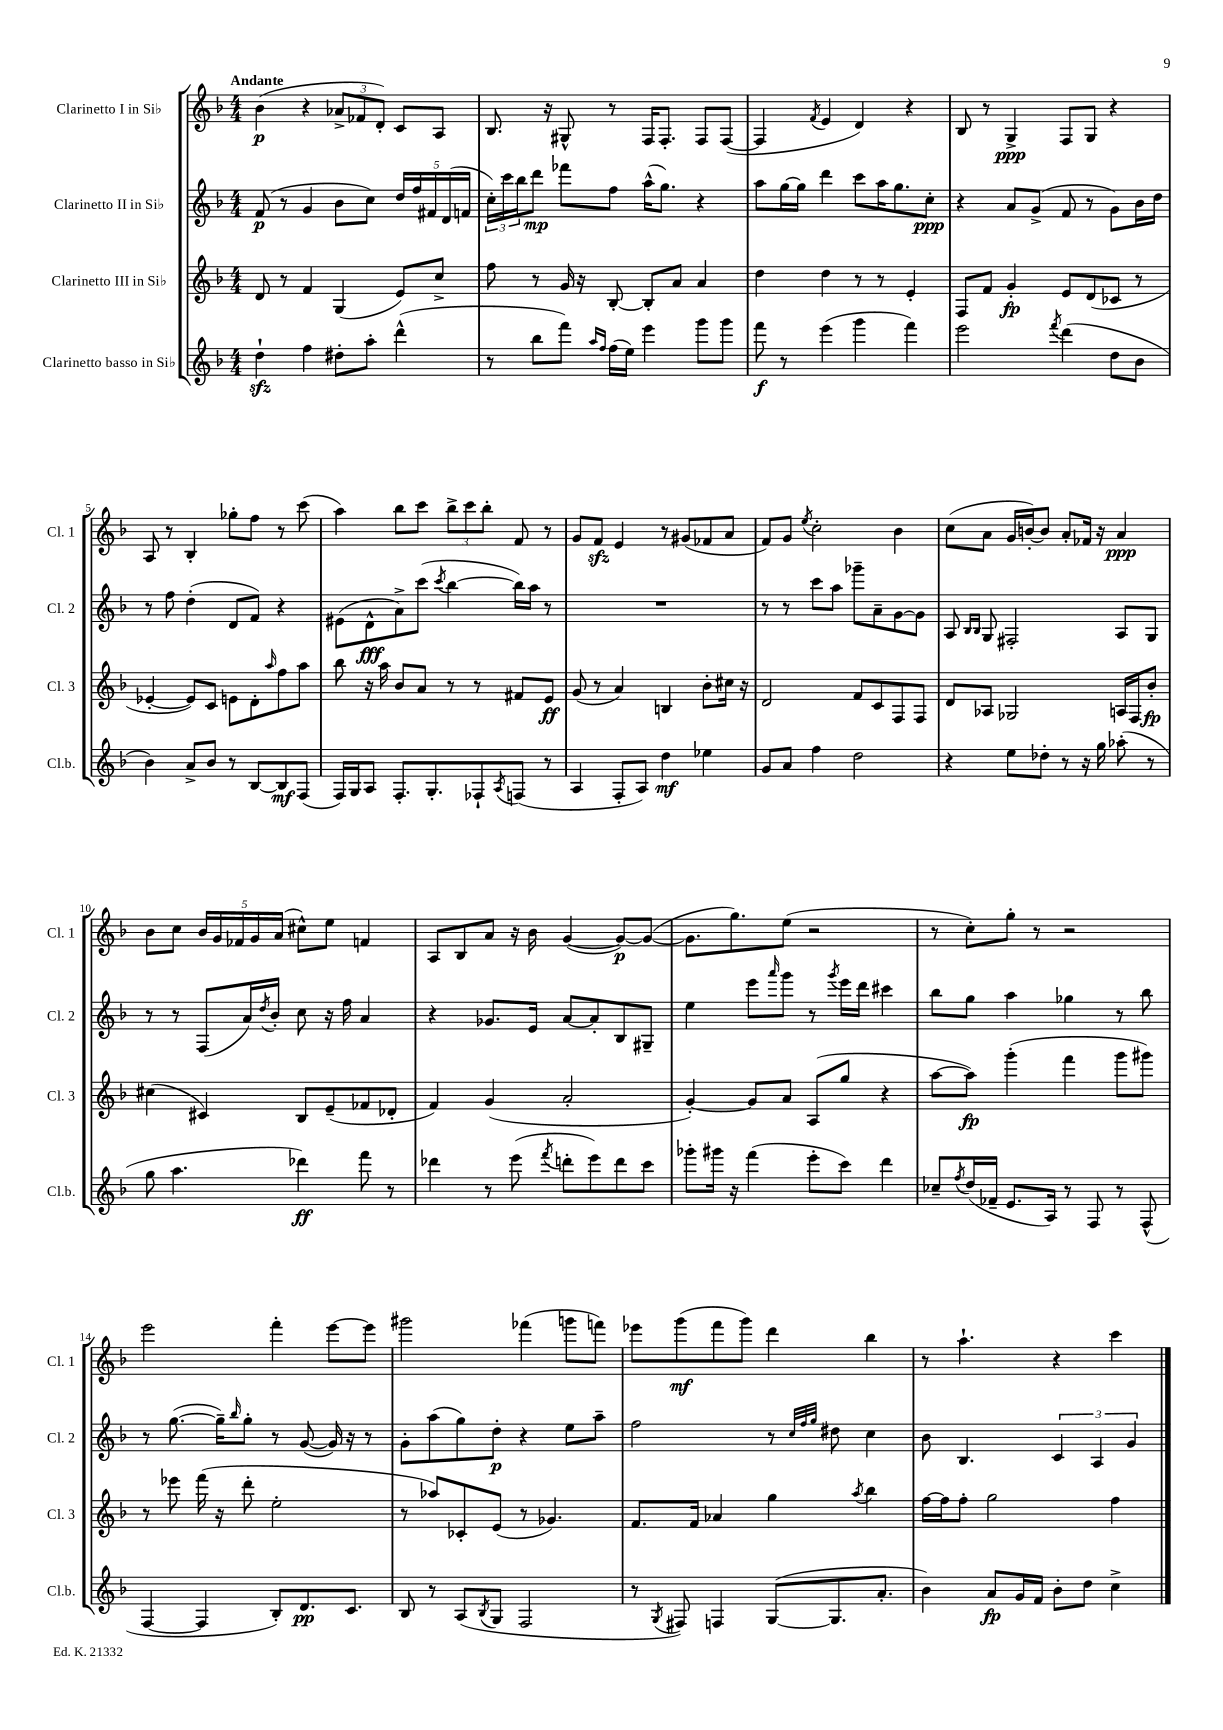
<<
\new StaffGroup <<
\new Staff = "s0" \with { instrumentName = "Clarinetto I in Sib" shortInstrumentName = "Cl. 1" } {
    \clef treble \key f \major \numericTimeSignature \time 4/4 \tempo "Andante"
    bes'4\p( r4 \tuplet 3/2 { aes'8-> fes'8 d'8-.) } c'8 a8 |
    bes8. r16 gis8-^ r8 f16 f8.-. f8 f8~( |
    f4 \acciaccatura { f'8 } e'4 d'4) r4 |
    bes8 r8 g4->\ppp f8 g8 r4 |
    a8 r8 bes4-. ges''8-. f''8 r8 c'''8( |
    a''4) bes''8 c'''8 \tuplet 3/2 { bes''8-> c'''8 bes''8-. } f'8 r8 |
    g'8 f'8\sfz e'4 r8 gis'8( fes'8 a'8 |
    f'8) g'8 \acciaccatura { e''8 } c''2-. bes'4 |
    c''8( a'8 g'16 b'16~-.) b'8 a'8-. fes'16 r16 a'4\ppp |
    bes'8 c''8 \tuplet 5/4 { bes'16 g'16 fes'16 g'16 a'16( } cis''8-^) e''8 f'4 |
    a8 bes8 a'8 r16 bes'16 g'4~( g'8~\p) g'8~( |
    g'8. g''8.) e''8( r2 |
    r8 c''8-.) g''8-. r8 r2 |
    e'''2 f'''4-. e'''8~ e'''8 |
    gis'''2 fes'''4( g'''8 f'''8) |
    ees'''8 g'''8\mf( f'''8 g'''8) d'''4 bes''4 |
    r8 a''4.-! r4 c'''4 \bar "|." |
}
\new Staff = "s1" \with { instrumentName = "Clarinetto II in Sib" shortInstrumentName = "Cl. 2" } {
    \clef treble \key f \major \numericTimeSignature \time 4/4
    f'8\p( r8 g'4 bes'8 c''8) \tuplet 5/4 { d''16 f''16 fis'16 d'16( f'16 } |
    \tuplet 3/2 { c''16-.) c'''16 bes''16 } d'''8\mp fes'''8 f''8 a''16-^( g''8.) r4 |
    a''8 g''16~ g''16 d'''4 c'''8 a''16 g''8. c''8-.\ppp |
    r4 a'8 g'8->( f'8 r8 g'8) bes'16 d''16 |
    r8 f''8 d''4-.( d'8 f'8) r4 |
    eis'8( d'8-^\fff a'8->) c'''8( \acciaccatura { c'''8 } bes''4~ bes''16) a''16 r8 |
    R1 |
    r8 r8 c'''8 a''8 ges'''8-- a'8-- g'8~ g'8 |
    a8 \grace { bes16 bes16 } g8 fis2-. a8 g8 |
    r8 r8 f8( a'16) \acciaccatura { d''8 } bes'16-. c''8 r16 f''16 a'4 |
    r4 ges'8. e'16 a'8~ a'8-. bes8 gis8-- |
    e''4 e'''8 \grace { a'''16 } g'''8 r8 \acciaccatura { g'''8 } e'''16 d'''16 cis'''4 |
    bes''8 g''8 a''4 ges''4 r8 bes''8 |
    r8 g''8.~( g''16--) \grace { bes''16 } g''8-. r8 g'8~( g'16) r16 r8 |
    g'8-. a''8( g''8) d''8-.\p r4 e''8 a''8-- |
    f''2 r8 \grace { c''32 f''32 g''32 } dis''8 c''4 |
    bes'8 bes4. \tuplet 3/2 { c'4 a4 g'4 } \bar "|." |
}
\new Staff = "s2" \with { instrumentName = "Clarinetto III in Sib" shortInstrumentName = "Cl. 3" } {
    \clef treble \key f \major \numericTimeSignature \time 4/4
    d'8 r8 f'4 g4( e'8) c''8-> |
    f''8 r8 g'16 r16 bes8~-. bes8-. a'8 a'4 |
    d''4 d''4 r8 r8 e'4-. |
    f8 f'8 g'4-.\fp e'8 d'8( ces'8 r8 |
    ees'4~-. ees'8) c'8 e'8 d'8-. \grace { a''16 } f''8 a''8 |
    bes''8 r16 a''16 bes'8 a'8 r8 r8 fis'8 e'8\ff |
    g'8( r8 a'4) b4 bes'8-. cis''16 r16 |
    d'2 f'8 c'8 f8 f8 |
    d'8 aes8 ges2 a16 f16 bes'8-.\fp |
    cis''4( cis'4) bes8 e'8--( fes'8 des'8-. |
    f'4) g'4( a'2-. |
    g'4~-.) g'8 a'8 a8( g''8 r4 |
    a''8~ a''8\fp) g'''4-.( f'''4 g'''8 gis'''8) |
    r8 ees'''8 f'''16( r16 d'''8-. e''2-. |
    r8 aes''8) ces'8-. e'8( r8 ges'4.) |
    f'8. f'16 aes'4 g''4 \acciaccatura { a''8 } bes''4 |
    f''16~ f''16 f''8-. g''2 f''4 \bar "|." |
}
\new Staff = "s3" \with { instrumentName = "Clarinetto basso in Sib" shortInstrumentName = "Cl.b." } {
    \clef treble \key f \major \numericTimeSignature \time 4/4
    d''4-!\sfz f''4 dis''8-. a''8-. d'''4-^( |
    r8 bes''8 f'''8) \grace { a''16 f''16 } f''16( e''16) e'''4 g'''8 g'''8 |
    f'''8\f r8 e'''4( g'''4 f'''4) |
    e'''2 \acciaccatura { f'''8 } d'''4( d''8 bes'8 |
    bes'4) a'8-> bes'8 r8 bes8~ bes8\mf f8( |
    f16) g16 a8 f8.-. g8.-. fes8-! \acciaccatura { a8 } f8( r8 |
    a4 f8-. a8) d''4\mf ees''4 |
    g'8 a'8 f''4 d''2 |
    r4 e''8 des''8-. r8 r16 g''16 aes''8-.( r8 |
    g''8 a''4. des'''4\ff) f'''8 r8 |
    des'''4 r8 e'''8( \acciaccatura { f'''8 } d'''8-. e'''8) d'''8 c'''8 |
    ges'''8-. gis'''16 r16 f'''4( e'''8-. c'''8) d'''4 |
    ces''8-- \acciaccatura { f''8 } d''16( fes'16-- e'8. a16) r8 f8 r8 f8-^( |
    f4~ f4 bes8-.) d'8.\pp c'8. |
    bes8 r8 a8( \acciaccatura { bes8 } g8 f2 |
    r8 \acciaccatura { g8 } fis8) f4 g8~( g8. a'8.-. |
    bes'4) a'8\fp g'16 f'16 bes'8-. d''8 c''4-> \bar "|." |
}
>>
>>
